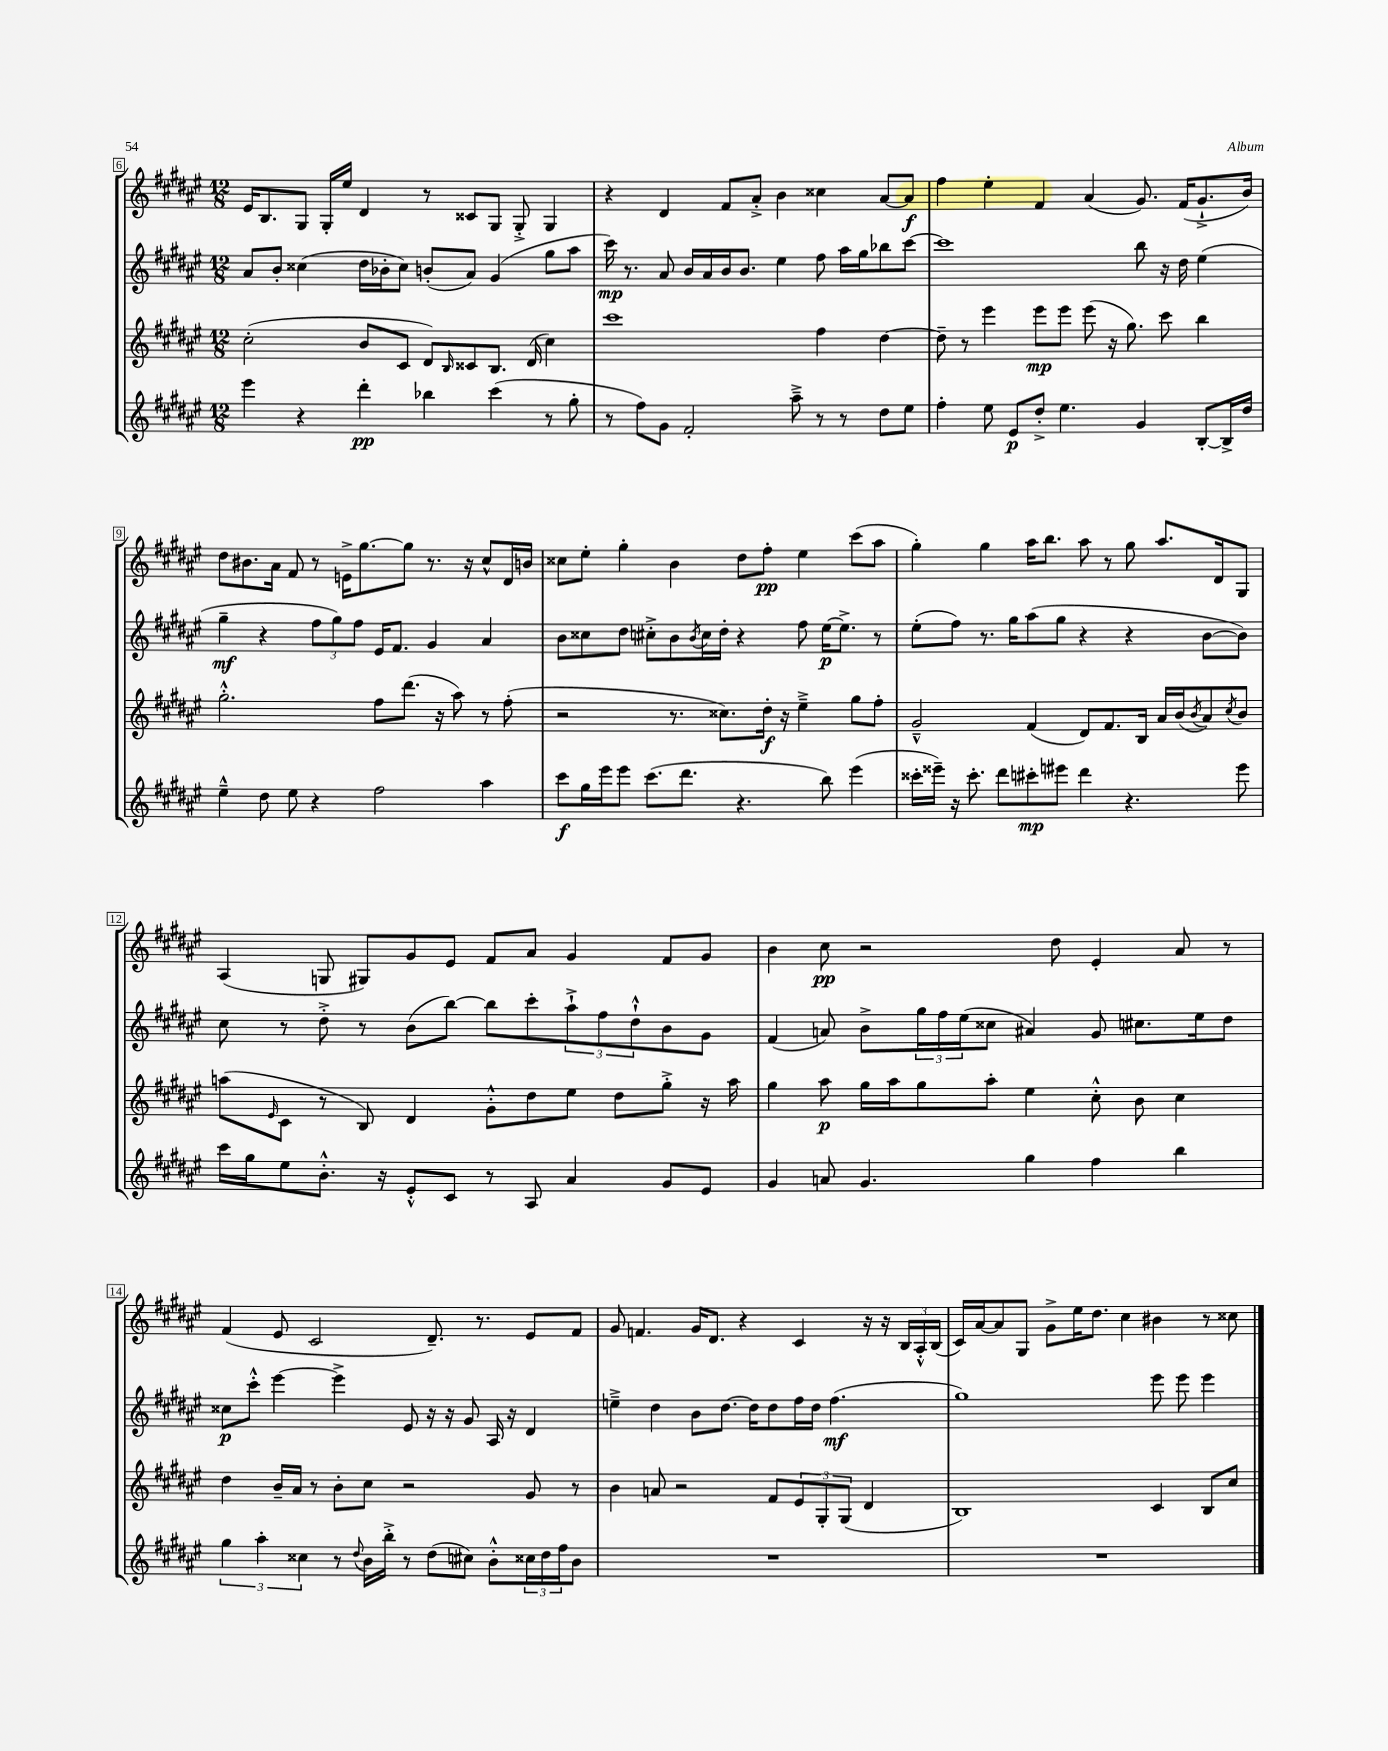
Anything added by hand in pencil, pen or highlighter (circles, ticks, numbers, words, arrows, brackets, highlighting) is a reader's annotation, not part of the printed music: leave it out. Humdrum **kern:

**kern	**dynam	**kern	**dynam	**kern	**dynam	**kern	**dynam
*part4	*part4	*part3	*part3	*part2	*part2	*part1	*part1
*staff4	*staff4	*staff3	*staff3	*staff2	*staff2	*staff1	*staff1
*clefG2	*	*clefG2	*	*clefG2	*	*clefG2	*
*k[f#c#g#d#a#e#]	*	*k[f#c#g#d#a#e#]	*	*k[f#c#g#d#a#e#]	*	*k[f#c#g#d#a#e#]	*
*M12/8	*	*M12/8	*	*M12/8	*	*M12/8	*
=6	=6	=6	=6	=6	=6	=6	=6
4eee#\	.	(2cc#'\	.	8a#/L	.	16e#/KL	.
.	.	.	.	.	.	8.B/	.
.	.	.	.	8b'/J	.	.	.
4r	.	.	.	(4cc##X\	.	8G#/J	.
.	.	.	.	.	.	16G#'/LL	.
.	.	.	.	.	.	16ee#/JJ	.
4ddd#'\	pp	8b/L	.	16dd#\LL	.	4d#/	.
.	.	.	.	16b-X'\J	.	.	.
.	.	8c#/J	.	8cc##\J)	.	.	.
4bb-X\	.	8d#/L)	.	(8bn'/L	.	8r	.
.	.	16qqB/	.	.	.	.	.
.	.	8c##X/	.	8a#/J)	.	8c##X/L	.
(4ccc#\	.	8.B/J	.	(4g#/	.	8G#/J	.
.	.	.	.	.	.	8G#'^/	.
.	.	(16d#/	.	.	.	.	.
8r	.	4cc#\)	.	8gg#\L	.	4G#/	.
8gg#'\	.	.	.	8aa#\J	.	.	.
=7	=7	=7	=7	=7	=7	=7	=7
8r	.	1ccc#	.	16ccc#\)	mp	4r	.
.	.	.	.	8.r	.	.	.
8ff#\L)	.	.	.	.	.	.	.
8g#\J	.	.	.	8a#/	.	4d#/	.
2f#'/	.	.	.	16b/LL	.	.	.
.	.	.	.	16a#/	.	.	.
.	.	.	.	16b/J	.	8f#/L	.
.	.	.	.	8.b/J	.	.	.
.	.	.	.	.	.	8a#'^/J	.
.	.	.	.	4ee#\	.	4b\	.
8aa#~^\	.	.	.	.	.	.	.
8r	.	4ff#\	.	8ff#\	.	4cc##X\	.
8r	.	.	.	16aa#\LL	.	.	.
.	.	.	.	16gg#\J	.	.	.
8dd#\L	.	[4dd#\	.	8bb-X\	.	[8a#/L	.
8ee#\J	.	.	.	[8ccc#\J	.	8a#/J]	f
=8	=8	=8	=8	=8	=8	=8	=8
4ff#'\	.	8dd#~\]	.	1ccc#]	.	4ff#\	.
.	.	8r	.	.	.	.	.
8ee#\	.	4eee#\	.	.	.	4ee#'\	.
8e#/L	p	.	.	.	.	.	.
8dd#'^/J	.	8eee#\L	mp	.	.	4f#/	.
4.ee#\	.	8eee#\J	.	.	.	.	.
.	.	(8eee#\	.	.	.	(4a#/	.
.	.	16r	.	.	.	.	.
.	.	8.gg#\)	.	.	.	.	.
4g#/	.	.	.	8bb\	.	8.g#/)	.
.	.	8ccc#\	.	16r	.	.	.
.	.	.	.	16dd#\	.	(16f#/KL	.
[8B'/L	.	4bb\	.	(4ee#\	.	8.g#`^/	.
16B^/L]	.	.	.	.	.	.	.
16dd#/JJ	.	.	.	.	.	16b/Jk)	.
!!LO:LB:g=z
=9	=9	=9	=9	=9	=9	=9	=9
4ee#~^^\	.	2.gg#'^^\	.	4gg#~\	mf	8dd#\L	.
.	.	.	.	.	.	8.b#X\	.
8dd#\	.	.	.	4r	.	.	.
.	.	.	.	.	.	16a#\Jk	.
8ee#\	.	.	.	.	.	8f#/	.
4r	.	.	.	12ff#\L	.	8r	.
.	.	.	.	12gg#\)	.	.	.
.	.	.	.	.	.	16en^\KL	.
.	.	.	.	12ff#\J	.	.	.
.	.	.	.	.	.	[8.gg#\	.
2ff#\	.	8ff#\L	.	16e#/KL	.	.	.
.	.	.	.	8.f#/J	.	.	.
.	.	(8.ddd#\J	.	.	.	8gg#\J]	.
.	.	.	.	4g#/	.	8.r	.
.	.	16r	.	.	.	.	.
.	.	8aa#\)	.	.	.	.	.
.	.	.	.	.	.	16r	.
4aa#\	.	8r	.	4a#/	.	8cc#^^/L	.
.	.	(8ff#'\	.	.	.	16d#/L	.
.	.	.	.	.	.	16bn/JJ	.
=10	=10	=10	=10	=10	=10	=10	=10
8ccc#\L	f	2r	.	8b\L	.	8cc##X\L	.
16gg#\L	.	.	.	8cc##X\	.	8ee#'\J	.
16eee#\J	.	.	.	.	.	.	.
8eee#\J	.	.	.	8dd#\J	.	4gg#'\	.
(8.ccc#\L	.	.	.	8cc#X'^\L	.	.	.
.	.	8.r	.	8b\	.	4b\	.
8.ddd#\J	.	.	.	.	.	.	.
.	.	.	.	8qb/	.	.	.
.	.	.	.	16cc#\L	.	.	.
.	.	8.cc##X\L)	.	16dd#'\JJ	.	.	.
4.r	.	.	.	4r	.	8dd#\L	.
.	.	16dd#'\Jk	f	.	.	8ff#'\J	pp
.	.	16r	.	.	.	.	.
.	.	4ee#~^\	.	8ff#\	.	4ee#\	.
8bb\)	.	.	.	[16ee#\KL	p	.	.
.	.	.	.	8.ee#^\J]	.	.	.
(4eee#\	.	8gg#\L	.	.	.	(8ccc#\L	.
.	.	8ff#'\J	.	8r	.	8aa#\J	.
=11	=11	=11	=11	=11	=11	=11	=11
16ccc##X'\LL	.	2g#~^^/	.	(8ee#'\L	.	4gg#'\)	.
16eee##X~\JJ)	.	.	.	.	.	.	.
16r	.	.	.	8ff#\J)	.	.	.
8.ccc##'\	.	.	.	.	.	.	.
.	.	.	.	8.r	.	4gg#\	.
8ddd#\L	.	.	.	.	.	.	.
.	.	.	.	16gg#\KL	.	.	.
8ccc#X'\	mp	(4f#/	.	(8aa#\	.	16aa#\KL	.
.	.	.	.	.	.	8.bb\J	.
8eee#X\J	.	.	.	8gg#\J	.	.	.
4ddd#\	.	8d#/L)	.	4r	.	8aa#\	.
.	.	8.f#/	.	.	.	8r	.
4.r	.	.	.	4r	.	8gg#\	.
.	.	16B/Jk	.	.	.	.	.
.	.	16a#/LL	.	.	.	8.aa#/L	.
.	.	(16b/J	.	.	.	.	.
.	.	8qb/	.	.	.	.	.
.	.	8a#/)	.	[8b\L	.	.	.
.	.	.	.	.	.	16d#/k	.
.	.	8qcc#/	.	.	.	.	.
8eee#\	.	8b/J	.	8b\J])	.	8G#/J	.
!!LO:LB:g=z
=12	=12	=12	=12	=12	=12	=12	=12
16ccc#\LL	.	(8aan\L	.	8cc#\	.	(4A#/	.
16gg#\J	.	.	.	.	.	.	.
.	.	16qqe#/	.	.	.	.	.
8ee#\	.	8c#\J	.	8r	.	.	.
8.b'^^\J	.	8r	.	8dd#'^\	.	8Gn/	.
.	.	8B/)	.	8r	.	8G#X/L)	.
16r	.	.	.	.	.	.	.
8e#'^^/L	.	4d#/	.	(8b\L	.	8g#/	.
8c#/J	.	.	.	[8bb\J)	.	8e#/J	.
8r	.	8g#'^^\L	.	8bb\L]	.	8f#/L	.
8A#/	.	8dd#\	.	8ccc#'\	.	8a#/J	.
4a#/	.	8ee#\J	.	12aa#`^\	.	4g#/	.
.	.	.	.	12ff#\	.	.	.
.	.	8dd#\L	.	.	.	.	.
.	.	.	.	12dd#`^^\	.	.	.
8g#/L	.	8gg#'^\J	.	8b\	.	8f#/L	.
8e#/J	.	16r	.	8g#\J	.	8g#/J	.
.	.	16aa\	.	.	.	.	.
=13	=13	=13	=13	=13	=13	=13	=13
4g#/	.	4gg#\	.	(4f#/	.	4b\	.
8an/	.	8aa#\	p	8an/)	.	8cc#\	pp
4.g#/	.	16gg#\LL	.	8b^\L	.	2r	.
.	.	16aa#\J	.	.	.	.	.
.	.	8gg#\	.	24gg#\L	.	.	.
.	.	.	.	24ff#\	.	.	.
.	.	.	.	(24ee#\J	.	.	.
.	.	8aa#'\J	.	8cc##X\J	.	.	.
4gg#\	.	4ee#\	.	4a#X/)	.	.	.
.	.	.	.	.	.	8dd#\	.
4ff#\	.	8cc#'^^\	.	8g#/	.	4e#'/	.
.	.	8b\	.	8.cc#X\L	.	.	.
4bb\	.	4cc#\	.	.	.	8a#/	.
.	.	.	.	16ee#\k	.	.	.
.	.	.	.	8dd#\J	.	8r	.
!!LO:LB:g=z
=14	=14	=14	=14	=14	=14	=14	=14
6gg#\	.	4dd#\	.	8cc##X\L	p	(4f#/	.
.	.	.	.	8ccc#'^^\J	.	.	.
6aa#'\	.	.	.	.	.	.	.
.	.	16b~/LL	.	[4eee#\	.	8e#/	.
.	.	16a#/JJ	.	.	.	.	.
6cc##X\	.	.	.	.	.	.	.
.	.	8r	.	.	.	2c#/	.
8r	.	8b'\L	.	4eee#^\]	.	.	.
8qqdd#/	.	.	.	.	.	.	.
16b\LL	.	8cc#\J	.	.	.	.	.
16bb'^\JJ	.	.	.	.	.	.	.
8r	.	2r	.	8e#/	.	.	.
(8dd#\L	.	.	.	16r	.	8.d#~/)	.
.	.	.	.	16r	.	.	.
8cc#X\J)	.	.	.	8g#/	.	.	.
.	.	.	.	.	.	8.r	.
8b'^^\L	.	.	.	16A#/	.	.	.
.	.	.	.	16r	.	.	.
24cc##X\L	.	8g#/	.	4d#/	.	8e#/L	.
24dd#\	.	.	.	.	.	.	.
24ff#\J	.	.	.	.	.	.	.
8b\J	.	8r	.	.	.	8f#/J	.
=15	=15	=15	=15	=15	=15	=15	=15
1.r	.	4b\	.	4een~^\	.	8g#/	.
.	.	.	.	.	.	4.fn/	.
.	.	8an/	.	4dd#\	.	.	.
.	.	2r	.	.	.	.	.
.	.	.	.	8b\L	.	16g#/KL	.
.	.	.	.	.	.	8.d#/J	.
.	.	.	.	[8.dd#\J	.	.	.
.	.	.	.	.	.	4r	.
.	.	.	.	16dd#\KL]	.	.	.
.	.	8f#/L	.	8dd#\	.	.	.
.	.	12e#/	.	16ff#\L	.	4c#/	.
.	.	.	.	16dd#\JJ	.	.	.
.	.	12G#'/	.	.	.	.	.
.	.	.	.	(4.ff#\	mf	.	.
.	.	(12G#/J	.	.	.	.	.
.	.	4d#/	.	.	.	16r	.
.	.	.	.	.	.	16r	.
.	.	.	.	.	.	24B/LL	.
.	.	.	.	.	.	24A#'^^/	.
.	.	.	.	.	.	(24B/JJ	.
=16	=16	=16	=16	=16	=16	=16	=16
1.r	.	1B)	.	1gg#)	.	16c#/LL)	.
.	.	.	.	.	.	[16a#/J	.
.	.	.	.	.	.	8a#/]	.
.	.	.	.	.	.	8G#/J	.
.	.	.	.	.	.	8g#^\L	.
.	.	.	.	.	.	16ee#\K	.
.	.	.	.	.	.	8.dd#\J	.
.	.	.	.	.	.	4cc#\	.
.	.	4c#/	.	8eee#\	.	4b#X\	.
.	.	.	.	8eee#\	.	.	.
.	.	8B/L	.	4eee#\	.	8r	.
.	.	8cc#/J	.	.	.	8cc##X\	.
==	==	==	==	==	==	==	==
*-	*-	*-	*-	*-	*-	*-	*-
